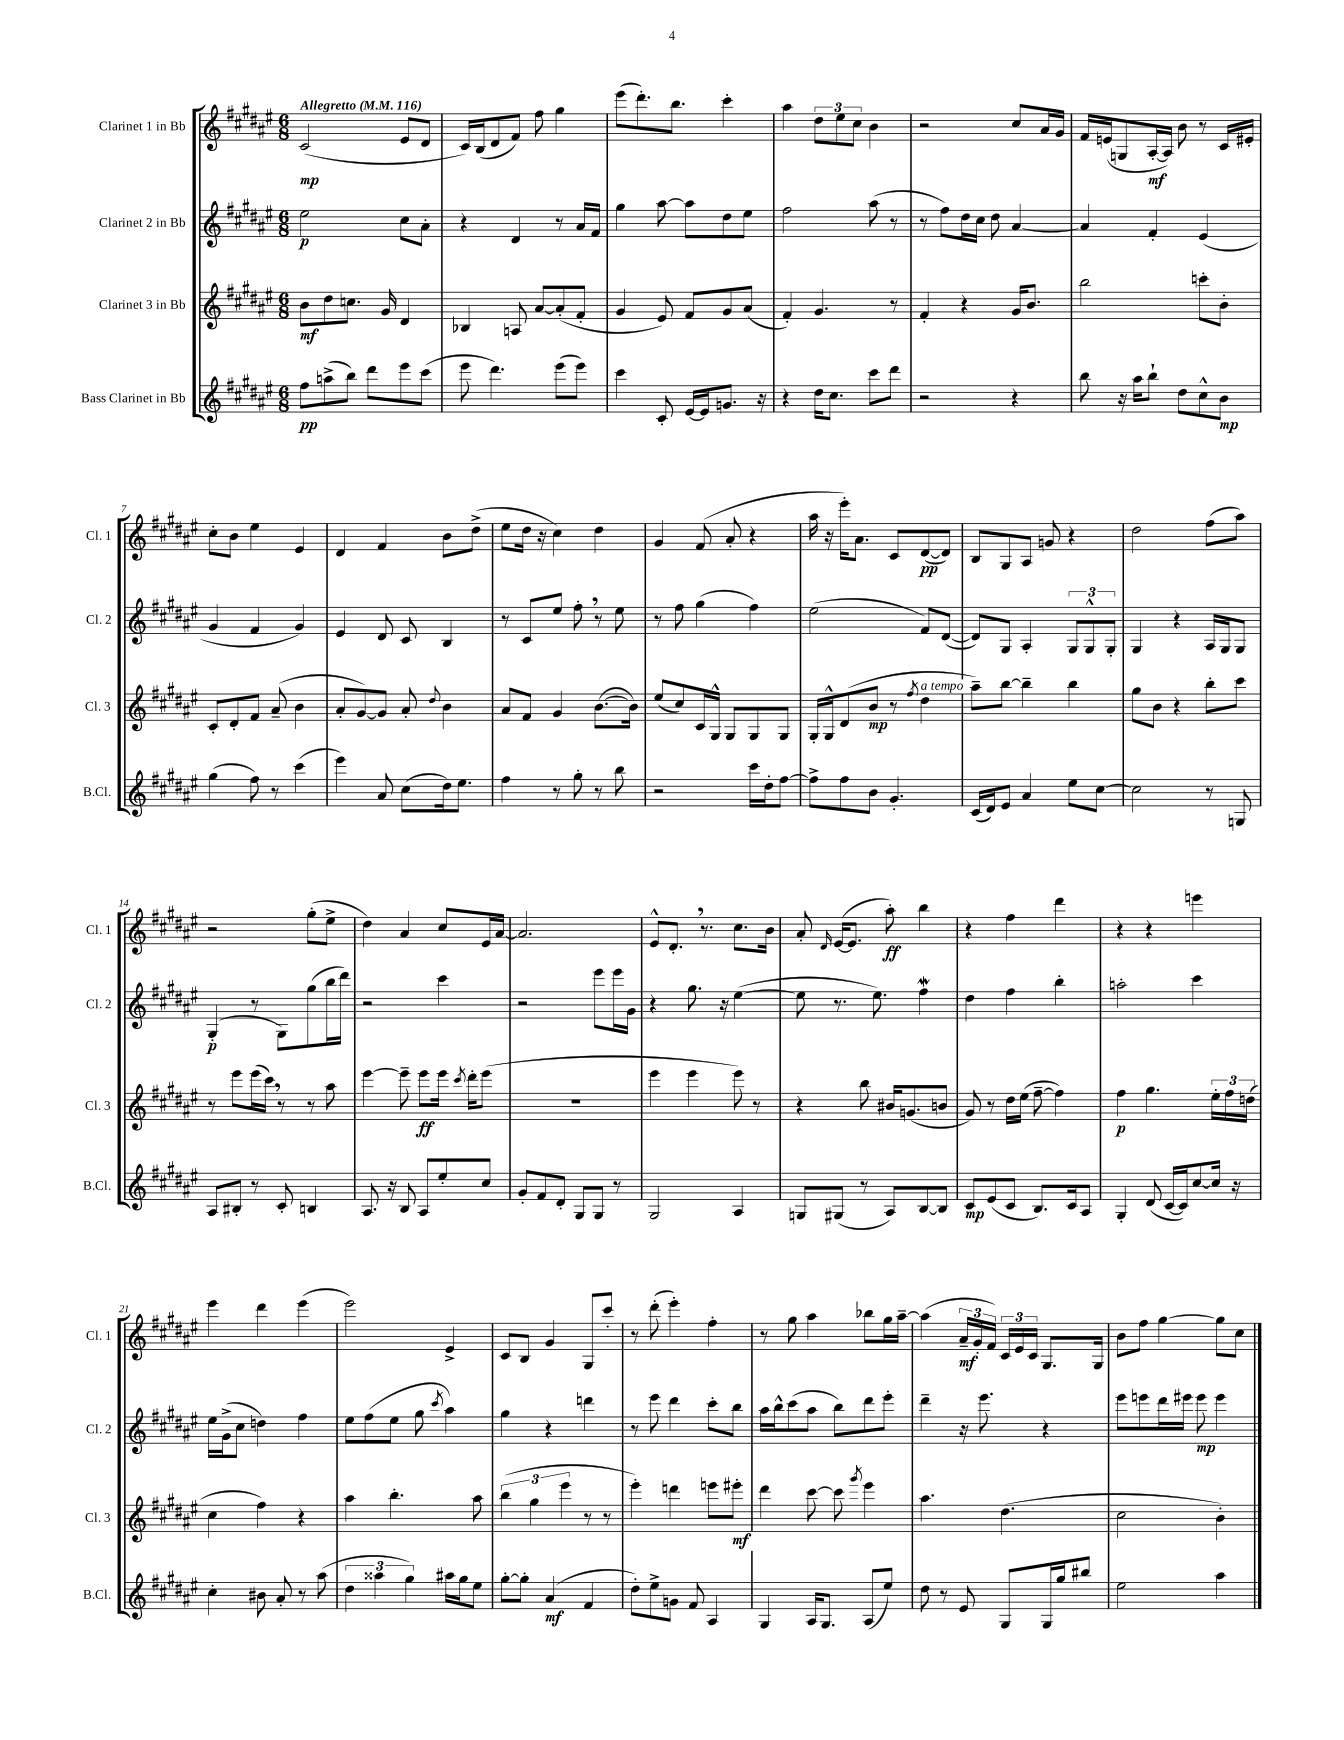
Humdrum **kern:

**kern	**dynam	**kern	**dynam	**kern	**dynam	**kern	**dynam
*part4	*part4	*part3	*part3	*part2	*part2	*part1	*part1
*staff4	*staff4	*staff3	*staff3	*staff2	*staff2	*staff1	*staff1
*I"Bass Clarinet in Bb	*	*I"Clarinet 3 in Bb	*	*I"Clarinet 2 in Bb	*	*I"Clarinet 1 in Bb	*
*I'B.Cl.	*	*I'Cl. 3	*	*I'Cl. 2	*	*I'Cl. 1	*
*clefG2	*	*clefG2	*	*clefG2	*	*clefG2	*
*k[f#c#g#d#a#e#]	*	*k[f#c#g#d#a#e#]	*	*k[f#c#g#d#a#e#]	*	*k[f#c#g#d#a#e#]	*
*M6/8	*	*M6/8	*	*M6/8	*	*M6/8	*
*MM116	*	*MM116	*	*MM116	*	*MM116	*
=1	=1	=1	=1	=1	=1	=1	=1
!	!	!	!	!	!	!LO:TX:a:B:t=Allegretto	!
8ff#\L	pp	8b\L	mf	2ee#\	p	(2c#/	mp
(8aan^\	.	8dd#\	.	.	.	.	.
8bb\J)	.	8.ccn\J	.	.	.	.	.
8ddd#\L	.	.	.	.	.	.	.
.	.	16g#/	.	.	.	.	.
8eee#\	.	4d#/	.	8cc#\L	.	8e#/L	.
(8ccc#\J	.	.	.	8a#'\J	.	8d#/J	.
=2	=2	=2	=2	=2	=2	=2	=2
8eee#\	.	4B-X/	.	4r	.	16c#/LL)	.
.	.	.	.	.	.	(16B/J	.
4.ddd#\)	.	.	.	.	.	8d#/	.
.	.	8An/	.	4d#/	.	8f#/J)	.
.	.	[8a#/L	.	.	.	8ff#\	.
(8eee#\L	.	(8a#'/]	.	8r	.	4gg#\	.
8eee#\J)	.	8f#'/J	.	16a#/LL	.	.	.
.	.	.	.	16f#/JJ	.	.	.
=3	=3	=3	=3	=3	=3	=3	=3
4ccc#\	.	4g#/	.	4gg#\	.	(8eee#\L	.
.	.	.	.	.	.	8.ddd#'\)	.
8c#'/	.	8e#/)	.	[8aa#\	.	.	.
.	.	.	.	.	.	8.bb\J	.
[16e#/LL	.	8f#/L	.	8aa#\L]	.	.	.
16e#/J]	.	.	.	.	.	.	.
8.gn/J	.	8g#/	.	8dd#\	.	4ccc#'\	.
.	.	(8a#/J	.	8ee#\J	.	.	.
16r	.	.	.	.	.	.	.
=4	=4	=4	=4	=4	=4	=4	=4
4r	.	4f#'/)	.	2ff#\	.	4aa#\	.
16dd#\KL	.	4.g#/	.	.	.	12dd#\L	.
8.cc#\J	.	.	.	.	.	.	.
.	.	.	.	.	.	12ee#\	.
.	.	.	.	.	.	12cc#\J	.
8ccc#\L	.	.	.	(8aa#\	.	4b\	.
8ddd#\J	.	8r	.	8r	.	.	.
=5	=5	=5	=5	=5	=5	=5	=5
2r	.	4f#'/	.	8r	.	2r	.
.	.	.	.	8ff#\L)	.	.	.
.	.	4r	.	16dd#\L	.	.	.
.	.	.	.	16cc#\JJ	.	.	.
.	.	.	.	8dd#\	.	.	.
4r	.	16g#/KL	.	[4a#/	.	8cc#/L	.
.	.	8.b/J	.	.	.	.	.
.	.	.	.	.	.	16a#/L	.
.	.	.	.	.	.	16g#/JJ	.
=6	=6	=6	=6	=6	=6	=6	=6
8bb\	.	2bb\	.	4a#/]	.	16f#/LL	.
.	.	.	.	.	.	(16en/J	.
16r	.	.	.	.	.	8Gn/	.
16aa#\KL	.	.	.	.	.	.	.
8bb`\J	.	.	.	4f#'/	.	[16A#'/L	mf
.	.	.	.	.	.	16A#/JJ])	.
8dd#\L	.	.	.	.	.	8b\	.
8cc#^^\	.	8cccn'\L	.	(4e#/	.	8r	.
8b\J	mp	8b'\J	.	.	.	16c#/LL	.
.	.	.	.	.	.	16e#X'/JJ	.
!!LO:LB:g=z
=7	=7	=7	=7	=7	=7	=7	=7
(4gg#\	.	8c#'/L	.	4g#/	.	8cc#'\L	.
.	.	8d#'/	.	.	.	8b\J	.
8ff#\)	.	8f#/J	.	4f#/	.	4ee#\	.
8r	.	(8a#~/	.	.	.	.	.
(4ccc#\	.	4b\	.	4g#/)	.	4e#/	.
=8	=8	=8	=8	=8	=8	=8	=8
4eee#\)	.	8a#'/L	.	4e#/	.	4d#/	.
.	.	[8g#/)	.	.	.	.	.
8a#/	.	8g#/J]	.	8d#/	.	4f#/	.
(8cc#\L	.	8a#'/	.	8c#/	.	.	.
.	.	8qqdd#/	.	.	.	.	.
16dd#\k)	.	4b\	.	4B/	.	8b\L	.
8.ee#\J	.	.	.	.	.	.	.
.	.	.	.	.	.	(8dd#^\J	.
=9	=9	=9	=9	=9	=9	=9	=9
4ff#\	.	8a#/L	.	8r	.	8ee#\L	.
.	.	8f#/J	.	8c#/L	.	16dd#\Jk	.
.	.	.	.	.	.	16r	.
8r	.	4g#/	.	8ee#/J	.	4cc#\)	.
8gg#'\	.	.	.	8ff#',\	.	.	.
8r	.	([8.b\L	.	8r	.	4dd#\	.
8bb\	.	.	.	8ee#\	.	.	.
.	.	16b\Jk])	.	.	.	.	.
=10	=10	=10	=10	=10	=10	=10	=10
2r	.	(8ee#/L	.	8r	.	4g#/	.
.	.	8cc#/)	.	8ff#\	.	.	.
.	.	16c#/L	.	(4gg#\	.	(8f#/	.
.	.	16G#^^/JJ	.	.	.	.	.
.	.	8G#/L	.	.	.	8a#'/	.
16ccc#\LL	.	8G#/	.	4ff#\)	.	4r	.
16dd#'\J	.	.	.	.	.	.	.
[8ff#\J	.	8G#/J	.	.	.	.	.
=11	=11	=11	=11	=11	=11	=11	=11
8ff#^\L]	.	16G#'/LL	.	(2ee#\	.	16aa#\	.
.	.	16G#^^/J	.	.	.	16r	.
8ff#\	.	(8d#/	.	.	.	16eee#'\KL)	.
.	.	.	.	.	.	8.a#\J	.
8b\J	.	8b/J	mp	.	.	.	.
4.g#'/	.	8r	.	.	.	8c#/L	.
.	.	8qff#/	.	.	.	.	.
!	!	!LO:TX:a:i:t=a tempo	!	!	!	!	!
.	.	4dd#\	.	8f#/L)	.	([8d#/	pp
.	.	.	.	([8d#/J	.	8d#/J])	.
=12	=12	=12	=12	=12	=12	=12	=12
(16c#/LL	.	8aa#~\L)	.	8d#/L])	.	8B/L	.
16d#/J)	.	.	.	.	.	.	.
8e#/J	.	[8bb\J	.	8G#/J	.	8G#/	.
4a#/	.	4bb~\]	.	4A#'/	.	8A#/J	.
.	.	.	.	.	.	8gn/	.
8ee#\L	.	4bb\	.	12G#/L	.	4r	.
.	.	.	.	12G#^^/	.	.	.
[8cc#\J	.	.	.	.	.	.	.
.	.	.	.	12G#'/J	.	.	.
=13	=13	=13	=13	=13	=13	=13	=13
2cc#\]	.	8gg#\L	.	4G#/	.	2dd#\	.
.	.	8b\J	.	.	.	.	.
.	.	4r	.	4r	.	.	.
8r	.	8bb'\L	.	16A#/LL	.	(8ff#\L	.
.	.	.	.	16G#/J	.	.	.
8Gn/	.	8ccc#\J	.	8G#/J	.	8aa#\J)	.
!!LO:LB:g=z
=14	=14	=14	=14	=14	=14	=14	=14
8A#/L	.	8r	.	(4G#'/	p	2r	.
8B#X'/J	.	8eee#\L	.	.	.	.	.
8r	.	(16eee#\L	.	8r	.	.	.
.	.	16ccc#,\JJ)	.	.	.	.	.
8c#'/	.	8r	.	8G#\L)	.	.	.
4Bn/	.	8r	.	(8gg#\	.	(8gg#'\L	.
.	.	8aa#\	.	16bb\L	.	8ee#^\J	.
.	.	.	.	16ddd#\JJ)	.	.	.
=15	=15	=15	=15	=15	=15	=15	=15
8.A#/	.	[4eee#\	.	2r	.	4dd#\)	.
16r	.	.	.	.	.	.	.
8B/	.	8eee#~\]	.	.	.	4a#/	.
8A#/L	.	8eee#\L	ff	.	.	.	.
8ee#'/	.	16eee#\Jk	.	4ccc#\	.	8cc#/L	.
.	.	8qccc#/	.	.	.	.	.
.	.	16ddd#'\KL	.	.	.	.	.
8cc#/J	.	(8eee#\J	.	.	.	16e#/L	.
.	.	.	.	.	.	[16a#/JJ	.
=16	=16	=16	=16	=16	=16	=16	=16
8g#'/L	.	2.r	.	2r	.	2.a#/]	.
8f#/	.	.	.	.	.	.	.
8d#'/J	.	.	.	.	.	.	.
8G#/L	.	.	.	.	.	.	.
8G#/J	.	.	.	8eee#\L	.	.	.
8r	.	.	.	16eee#\L	.	.	.
.	.	.	.	16g#\JJ	.	.	.
=17	=17	=17	=17	=17	=17	=17	=17
2G#/	.	4eee#\	.	4r	.	8e#^^/L	.
.	.	.	.	.	.	8.d#',/J	.
.	.	4eee#\	.	8.gg#\	.	.	.
.	.	.	.	.	.	8.r	.
.	.	.	.	16r	.	.	.
4A#/	.	8eee#\)	.	([4ee#\	.	8.cc#\L	.
.	.	8r	.	.	.	.	.
.	.	.	.	.	.	16b\Jk	.
=18	=18	=18	=18	=18	=18	=18	=18
8Gn/L	.	4r	.	8ee#\]	.	8a#'/	.
.	.	.	.	.	.	16qqd#/	.
(8G#X/J	.	.	.	8.r	.	([16e#/KL	.
.	.	.	.	.	.	8.e#/J]	.
8r	.	8bb\	.	.	.	.	.
.	.	.	.	8.ee#\)	.	.	.
8A#/L)	.	16b#X/KL	.	.	.	8aa#'\)	ff
.	.	(8.gn/	.	.	.	.	.
[8B/	.	.	.	4ff#w\	.	4bb\	.
8B/J]	.	8bn/J	.	.	.	.	.
=19	=19	=19	=19	=19	=19	=19	=19
8c#/L	mp	8g#/)	.	4dd#\	.	4r	.
(8e#/	.	8r	.	.	.	.	.
8c#/J	.	16dd#\LL	.	4ff#\	.	4ff#\	.
.	.	(16ee#\JJ	.	.	.	.	.
8.B/L)	.	[8ff#~\	.	.	.	.	.
.	.	4ff#\])	.	4bb'\	.	4ddd#\	.
16c#/k	.	.	.	.	.	.	.
8A#/J	.	.	.	.	.	.	.
=20	=20	=20	=20	=20	=20	=20	=20
4G#'/	.	4ff#\	p	2aan'\	.	4r	.
(8d#/	.	4.gg#\	.	.	.	4r	.
[16c#/LL	.	.	.	.	.	.	.
16c#/J])	.	.	.	.	.	.	.
[8cc#/	.	.	.	4ccc#\	.	4eeen\	.
16cc#/Jk]	.	24ee#'\LL	.	.	.	.	.
.	.	24ff#\	.	.	.	.	.
16r	.	.	.	.	.	.	.
.	.	(24ddn\JJ	.	.	.	.	.
!!LO:LB:g=z
=21	=21	=21	=21	=21	=21	=21	=21
4cc#'\	.	4cc#\	.	16ee#\LL	.	4eee#\	.
.	.	.	.	(16g#^\J	.	.	.
.	.	.	.	8cc#\J	.	.	.
8b#X\	.	4ff#\)	.	4ddn\)	.	4ddd#\	.
8a#'/	.	.	.	.	.	.	.
8r	.	4r	.	4ff#\	.	(4eee#\	.
(8aa#\	.	.	.	.	.	.	.
=22	=22	=22	=22	=22	=22	=22	=22
6dd#\	.	4aa#\	.	8ee#\L	.	2eee#\)	.
.	.	.	.	(8ff#\	.	.	.
6aa##X\	.	.	.	.	.	.	.
.	.	4.bb'\	.	8ee#\J	.	.	.
6gg#\)	.	.	.	.	.	.	.
.	.	.	.	8gg#\	.	.	.
.	.	.	.	8qccc#/	.	.	.
16aa#X\LL	.	.	.	4aa#\)	.	4e#^/	.
16gg#\J	.	.	.	.	.	.	.
8ee#\J	.	8aa#\	.	.	.	.	.
=23	=23	=23	=23	=23	=23	=23	=23
[8gg#'\L	.	(6bb\	.	4gg#\	.	8c#/L	.
8gg#'\J]	.	.	.	.	.	8B/J	.
.	.	6gg#\	.	.	.	.	.
(4a#/	mf	.	.	4r	.	4g#/	.
.	.	6eee#\	.	.	.	.	.
4f#/	.	8r	.	4dddn\	.	8G#/L	.
.	.	8r	.	.	.	8ccc#'/J	.
=24	=24	=24	=24	=24	=24	=24	=24
8dd#'\L)	.	4eee#'\)	.	8r	.	8r	.
8ee#^\	.	.	.	8eee#\	.	(8ddd#'\	.
8gn\J	.	4dddn\	.	4ddd#\	.	4eee#'\)	.
8f#/	.	.	.	.	.	.	.
4A#/	.	8eeen\L	.	8ccc#'\L	.	4ff#'\	.
.	.	8eee#X'\J	mf	8bb\J	.	.	.
=25	=25	=25	=25	=25	=25	=25	=25
4G#/	.	4ddd#\	.	16aa#\LL	.	8r	.
.	.	.	.	16bb^^\J	.	.	.
.	.	.	.	(8ccc#\	.	8gg#\	.
16A#/KL	.	[8ccc#\	.	8aa#\J	.	4aa#\	.
8.G#/J	.	.	.	.	.	.	.
.	.	8ccc#\]	.	8bb\L)	.	.	.
.	.	8qggg#/	.	.	.	.	.
(8A#/L	.	4eee#\	.	8ddd#\	.	8bb-X\L	.
8ee#/J)	.	.	.	8eee#'\J	.	16gg#\L	.
.	.	.	.	.	.	[16aa#~\JJ	.
=26	=26	=26	=26	=26	=26	=26	=26
8dd#\	.	4.aa#\	.	4ddd#~\	.	(4aa#\]	.
8r	.	.	.	.	.	.	.
8e#/	.	.	.	16r	.	24a#~/LL	mf
.	.	.	.	.	.	24g#'/	.
.	.	.	.	8.eee#\	.	.	.
.	.	.	.	.	.	24f#/JJ)	.
8G#/L	.	(4.dd#\	.	.	.	24c#/LL	.
.	.	.	.	.	.	24e#/	.
.	.	.	.	.	.	24c#/JJ	.
16G#/L	.	.	.	4r	.	8.G#/L	.
16gg#/J	.	.	.	.	.	.	.
8bb#X/J	.	.	.	.	.	.	.
.	.	.	.	.	.	16G#/Jk	.
=27	=27	=27	=27	=27	=27	=27	=27
2ee#\	.	2cc#\	.	8eee#\L	.	8b\L	.
.	.	.	.	8eeen\	.	8ff#\J	.
.	.	.	.	16ddd#\L	.	[4gg#\	.
.	.	.	.	16eee#X\JJ	.	.	.
.	.	.	.	8eee#\	mp	.	.
4aa#\	.	4b'\)	.	4eee#\	.	8gg#\L]	.
.	.	.	.	.	.	8cc#\J	.
==	==	==	==	==	==	==	==
*-	*-	*-	*-	*-	*-	*-	*-
